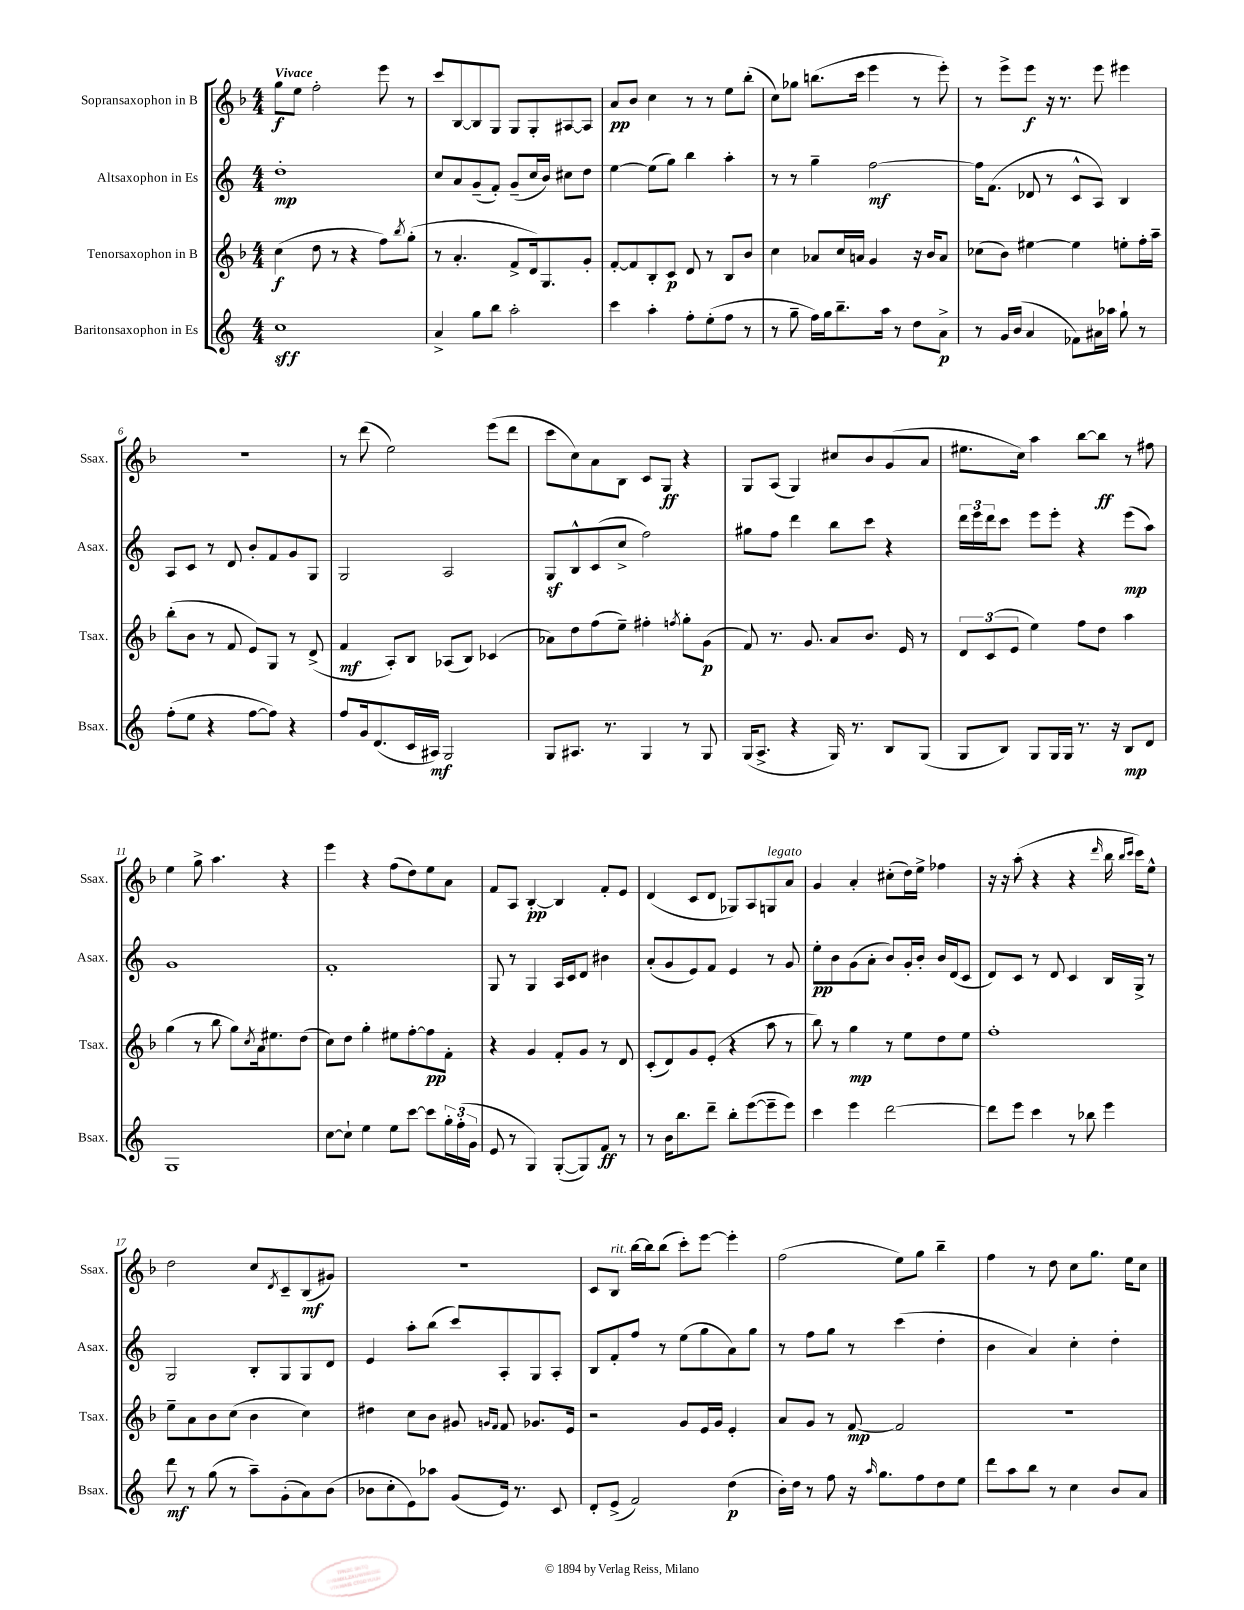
<<
\new StaffGroup <<
\new Staff = "s0" \with { instrumentName = "Sopransaxophon in B" shortInstrumentName = "Ssax." } {
    \clef treble \key f \major \numericTimeSignature \time 4/4 \tempo "Vivace"
    g''8\f e''8 f''2-. e'''8 r8 |
    c'''8 bes8~ bes8 g8 g8 g8-. ais8~ ais8 |
    a'8\pp bes'8 c''4 r8 r8 e''8 bes''8-.( |
    c''8) ges''8 b''8.( c'''16 e'''4 r8 e'''8-.) |
    r8 e'''8-> e'''8\f r16 r8. e'''8 eis'''4 |
    R1 |
    r8 d'''8( e''2) e'''8( d'''8 |
    c'''8 c''8) a'8 bes8 c'8 g8\ff r4 |
    g8 a8( g4) cis''8 bes'8 g'8( a'8 |
    eis''8. c''16) a''4 bes''8~ bes''8\ff r8 fis''8 |
    e''4 g''8-> a''4. r4 |
    e'''4 r4 f''8( d''8) e''8 a'8 |
    f'8 a8 bes4~-.\pp bes4 f'8-. e'8 |
    d'4( c'8 d'8 ges8) a8 g8^\markup { \italic "legato" } a'8 |
    g'4 a'4-. cis''8-.( d''16) e''16-> fes''4 |
    r16 r16 a''8-.( r4 r4 \grace { d'''16 } bes''16 \grace { bes''16 c'''16 } c'''16) e''8-^ |
    d''2 c''8 \acciaccatura { d'8 } c'8-- bes8\mf( gis'8) |
    R1 |
    c'8 bes8^\markup { \italic "rit." } bes''16~ bes''16 bes''8( c'''8-.) e'''8~ e'''4-. |
    f''2( e''8) g''8 bes''4-- |
    f''4 r8 d''8 c''8 g''8. e''16 c''8 \bar "|." |
}
\new Staff = "s1" \with { instrumentName = "Altsaxophon in Es" shortInstrumentName = "Asax." } {
    \clef treble \key c \major \numericTimeSignature \time 4/4
    d''1-.\mp |
    c''8 a'8 g'8--( f'8-.) g'8--( c''16 b'16) cis''8 d''8 |
    e''4~ e''8( g''8) b''4 a''4-. |
    r8 r8 g''4-- f''2~\mf |
    f''16 f'8.( des'8 r8 c'8-^ a8) b4 |
    a8 c'8 r8 d'8 b'8-. f'8 g'8 g8 |
    g2 a2 |
    g8\sf b8-^ c'8( c''8-> f''2) |
    gis''8 f''8 d'''4 b''8 c'''8 r4 |
    \tuplet 3/2 { d'''16 e'''16 d'''16 } c'''8 e'''8 e'''8-. r4 e'''8\mp( a''8) |
    g'1 |
    f'1-. |
    g8 r8 g4 a16 c'16 d'8 bis'4 |
    a'8-.( g'8 e'8) f'8 e'4 r8 g'8 |
    e''8-.\pp b'8 g'8( a'8-. b'8) g'16-. b'16-. b'16 d'16( c'8 |
    d'8) c'8 r8 d'8 c'4 b16 g16-> r8 |
    g2 b8-. g8 g8 d'8 |
    e'4 a''8-. b''8( c'''8) a8-. g8 a8-. |
    b8 f'8-. f''8 r8 e''8( g''8 a'8) g''8 |
    r8 f''8 g''8 r8 c'''4( d''4-. |
    b'4 a'4) c''4-. d''4-. \bar "|." |
}
\new Staff = "s2" \with { instrumentName = "Tenorsaxophon in B" shortInstrumentName = "Tsax." } {
    \clef treble \key f \major \numericTimeSignature \time 4/4
    c''4\f( d''8 r8 r4 f''8) \acciaccatura { bes''8 } g''8-.( |
    r8 a'4.-. f'8-> d'16) g8. g'8-. |
    f'8~-. f'8 bes8-. c'8\p d'8 r8 bes8 bes'8 |
    c''4 aes'8 c''16 a'16 g'4 r16 bes'16 a'8 |
    ces''8( bes'8) eis''4~ eis''4 e''8-. f''16-. a''16-- |
    bes''8-.( bes'8 r8 f'8 e'8) g8 r8 d'8->( |
    f'4\mf a8-.) bes8 aes8( bes8) ces'4( |
    aes'8) d''8 f''8( e''8--) fis''4-. \acciaccatura { f''8 } g''8-. g'8\p( |
    f'8) r8. g'8. a'8 bes'8. e'16 r8 |
    \tuplet 3/2 { d'8 c'8( e'8 } e''4) f''8 d''8 a''4 |
    g''4( r8 bes''8 g''8) \acciaccatura { c''8 } a'16 eis''8. d''8( |
    c''8) d''8 g''4-. eis''8 f''8~-. f''8\pp f'8-. |
    r4 g'4 f'8-. g'8 r8 d'8 |
    c'8-.( d'8) g'8 e'8-.( r4 a''8 r8 |
    bes''8) r8 g''4\mp r8 e''8 d''8 e''8 |
    f''1-. |
    e''8-- a'8 bes'8 c''8( bes'4 c''4) |
    dis''4 c''8 bes'8 gis'8 \grace { g'16 f'16 } f'8 ges'8. e'16 |
    r2 g'8 e'16 g'16 e'4-. |
    a'8 g'8 r8 f'8~\mp f'2 |
    R1 \bar "|." |
}
\new Staff = "s3" \with { instrumentName = "Baritonsaxophon in Es" shortInstrumentName = "Bsax." } {
    \clef treble \key c \major \numericTimeSignature \time 4/4
    c''1\sff |
    a'4-> g''8 b''8 a''2-. |
    c'''4 a''4-. f''8-. e''8-.( f''8 r8 |
    r8 g''8-- f''16) g''16 b''8.-- a''16 r8 d''8 a'8->\p |
    r8 g'16 b'16( a'4 fes'8) ais'16 aes''16 g''8-! r8 |
    f''8-.( e''8 r4 f''8~ f''8) r4 |
    f''8 g'16 d'8.( c'16 ais16\mf) g2 |
    g8 ais8. r8. g4 r8 g8 |
    g16( a8.-> r4 g16) r8. b8 g8( |
    g8 b8) g8 g16 g16 r8. r16 b8\mp d'8 |
    g1 |
    c''8~ c''8-! e''4 e''8 c'''8~ c'''8 \tuplet 3/2 { g''16-. f''16-.( g'16 } |
    e'8 r8 g4) g8~-.( g8) f'8\ff r8 |
    r8 b'16 b''8. d'''8-- b''8-. e'''8~( e'''8-- e'''8) |
    c'''4 e'''4 d'''2~ |
    d'''8 e'''8 c'''4 r8 bes''8 e'''4 |
    d'''8\mf r8 g''8( r8 a''8--) g'8-.( a'8) b'8( |
    bes'8 c''8-. e'8) aes''8 g'8( e'16) r8. c'8 |
    d'8-. e'8->( f'2) d''4\p( |
    b'16-.) d''16 r8 f''8 r16 \grace { a''16 } g''8. f''8 d''8 e''8 |
    d'''8 a''8 b''8 r8 c''4 b'8 a'8 \bar "|." |
}
>>
>>
